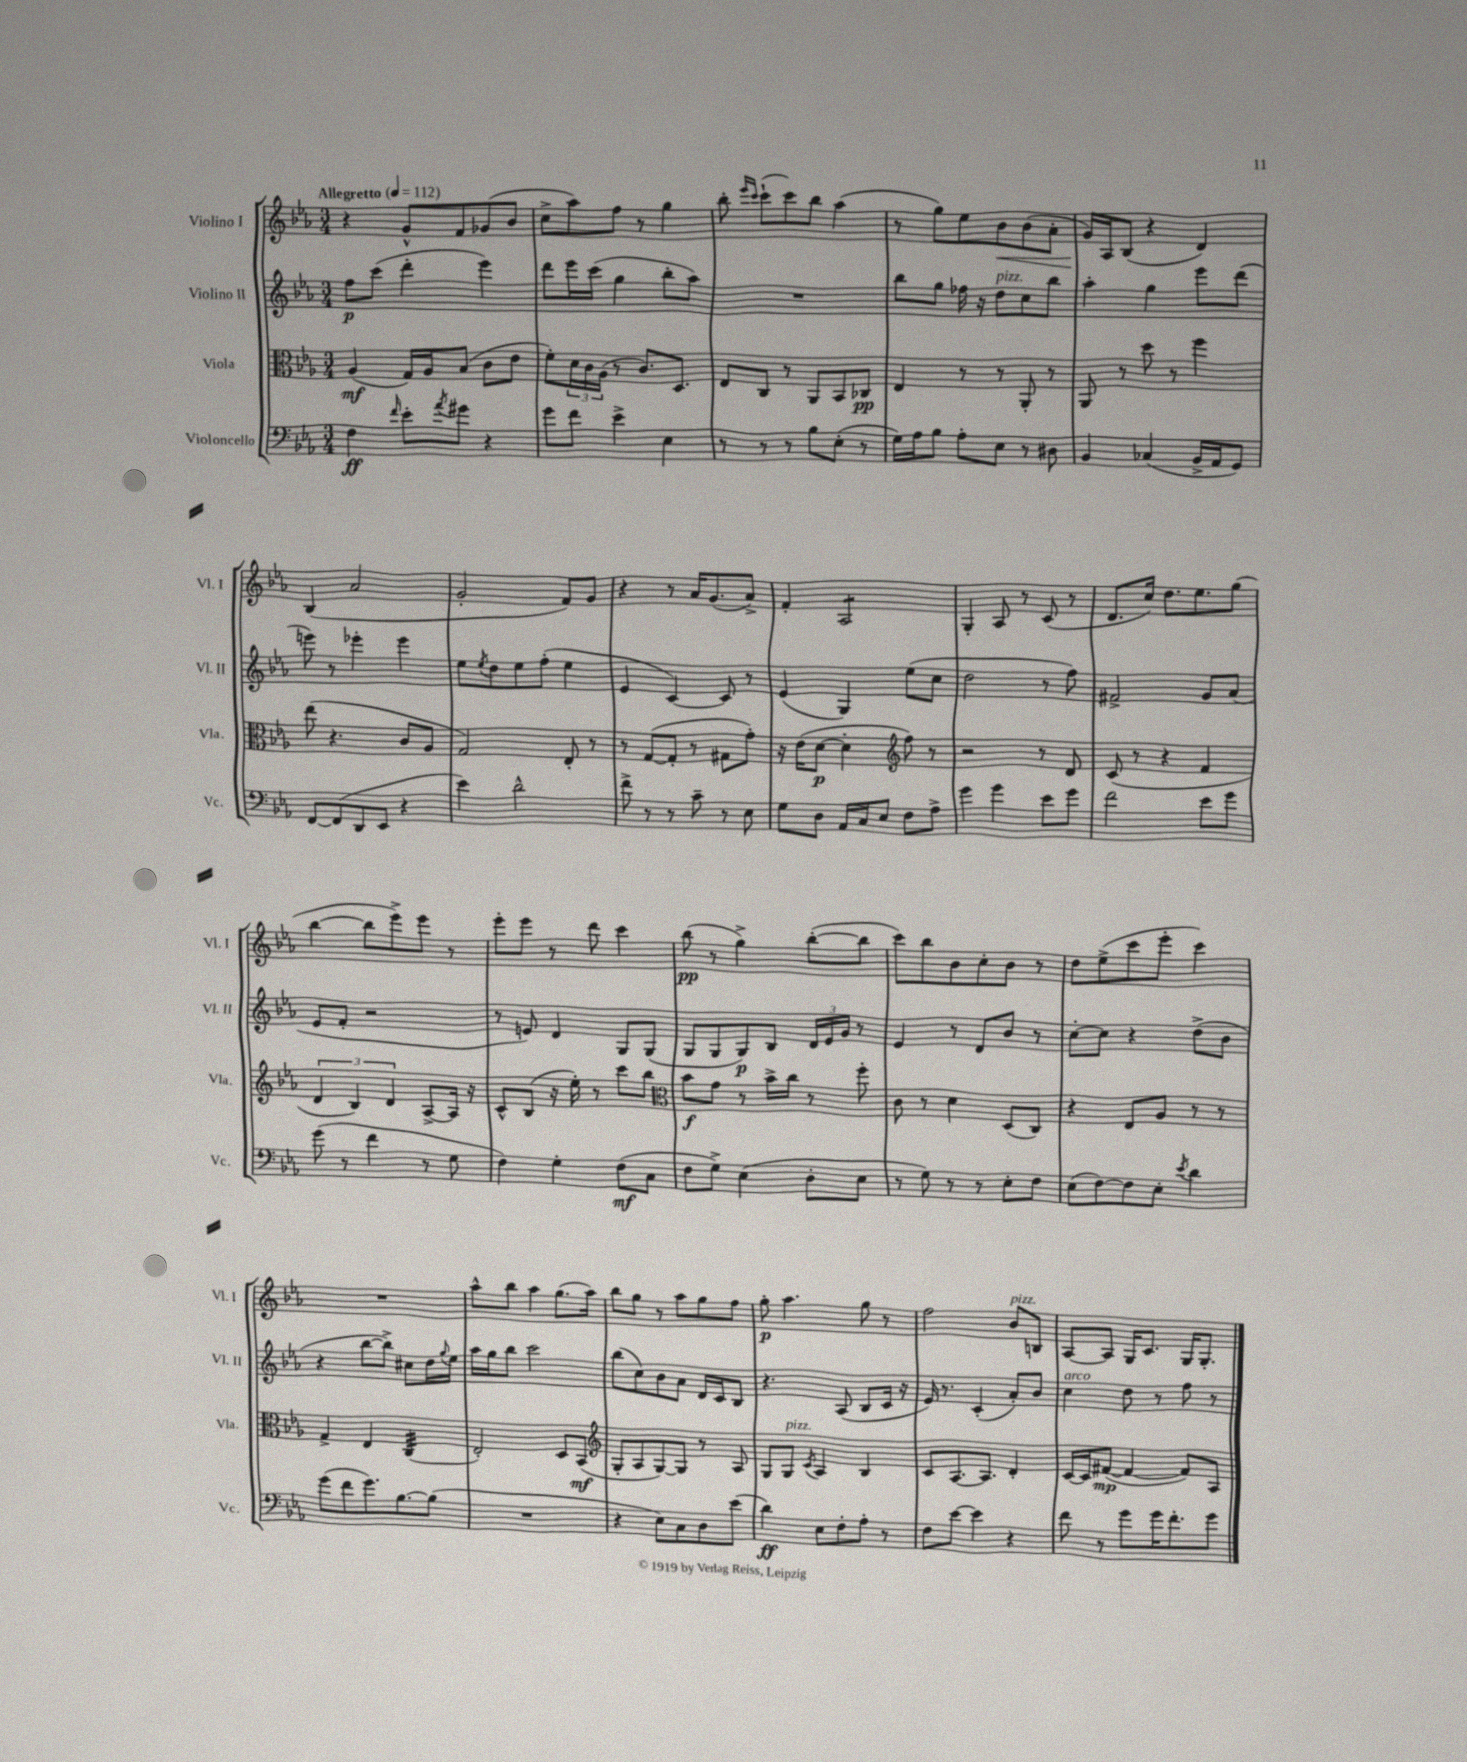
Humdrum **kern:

**kern	**kern	**kern	**kern
*staff4	*staff3	*staff2	*staff1
*clefF4	*clefC3	*clefG2	*clefG2
*k[b-e-a-]	*k[b-e-a-]	*k[b-e-a-]	*k[b-e-a-]
*M3/4	*M3/4	*M3/4	*M3/4
*MM112	*MM112	*MM112	*MM112
4F\	(4A-/	8ff\L	4r
.	.	(8ccc\J	.
16qqf/	.	.	.
8e-'\L	16G/LL)	4ddd'\	8g^^/L
.	16A-/J	.	.
8qa-/	.	.	.
8g#\J	(8B-/J	.	8f/
4r	8c\L	4eee-\)	(8g-/
.	8e-\J	.	8b-/J
=	=	=	=
8g\L	8f'\L)	8ddd\L	8cc^\L
8f\J	24d\L	16eee-\L	8aa-\)
.	24c\	.	.
.	.	(16ccc\JJ	.
.	(24A-\JJ	.	.
4e-^\	8r	4gg\	8ff\J
.	8.c/L)	.	8r
4E-\	.	8bb-'\L	4gg\
.	8.D/J	.	.
.	.	8aa-\J)	.
=	=	=	=
8r	8E-/L	2.r	8bb-'\
.	.	.	16qqeee-/LL
.	.	.	16qqccc/JJ
8r	8C/J	.	(8ccc`\L
8r	8r	.	8ccc\)
8B-\L	8AA-/L	.	8bb-\J
(8E-'\J	8BB-/	.	(4aa-\
8r	8C-/J	.	.
=	=	=	=
16G\LL)	4E-/	8bb-\L	8r
16A-\J	.	.	.
8B-\J	.	8gg\J	8gg\L)
8A-'\L	8r	16ff-\	8ee-\
.	.	16r	.
8E-\J	8r	8dd\L	8b-\
8r	8AA-'/	8cc\	(8b-\
8D#\	8r	8bb-\J	8a-'\J
=	=	=	=
4BB-/	8AA-/	4aa-'\	16g/LL)
.	.	.	16A-/J
.	8r	.	(8B-/J
(4C-/	8dd\	4gg\	4r
.	8r	.	.
16BB-^/LL	4ff\	8eee-\L	4d/)
16AA-/J	.	.	.
8GG/J)	.	(8ddd\J	.
=	=	=	=
[8FF/L	(8ee-\	8eee\)	(4B-/
(8FF/]	4.r	8r	.
8DD/	.	4eee-'\	2a-/
8EE-/J	.	.	.
4r	8c/L	4eee-\	.
.	8A-/J	.	.
=	=	=	=
4e-\)	2G/)	8ee-\L	2g'/
.	.	8qee-/	.
.	.	8dd\	.
2d^^\	.	8ee-\	.
.	.	(8ff'\J	.
.	8E-'/	4ee-\	8f/L)
.	8r	.	8g/J
=	=	=	=
8f^\	8r	4e-/	4r
8r	([8G/L	.	.
8r	8G'/]J	[4c/)	8r
8c~\	8r	.	16a-/LK
.	.	.	(8.g/
8r	8G#\L	8c/]	.
8E-\	8g'\J)	8r	8a-^/J)
=	=	=	=
8G\L	16r	(4e-/	4f'/
.	(16e-\LK	.	.
8D\J	[8d\J	.	.
16AA-/LL	4d'\]	4G/)	2A-/
16C/J	.	.	.
8E-/J	.	.	.
*	*clefG2	*	*
8F\L	8ff\)	(8ee-\L	.
8A-^\J	8r	8cc\J	.
=	=	=	=
4g\	2r	2dd\	4G'/
4g\	.	.	8A-/
.	.	.	8r
8e-\L	8r	8r	(8c/
8g\J	8d/	8ff\)	8r
=	=	=	=
2f\	(8c/	2f#^/	8.d/L
.	8r	.	.
.	.	.	16cc/Jk)
.	4r	.	8.dd\L
.	.	.	8.ee-\
8e-\L	4f/	8g/L	.
8g\J	.	(8a-/J	(8gg\J
=	=	=	=
(8g\	6d/	8e-/L	[4bb-\
8r	.	8f'/J	.
.	6B-/)	.	.
4f\	.	2r	8bb-\]L
.	6d/	.	.
.	.	.	8eee-^\)
8r	[8A-^/L	.	8eee-\J
8G\	16A-/]Jk	.	8r
.	16r	.	.
=	=	=	=
4F\)	8c^^/L	8r	8eee-'\L
.	(8B-/J	8e/)	8eee-\J
4G'\	16r	4d/	8r
.	16ee-'\)	.	.
.	8r	.	8ddd\
(8F\L	8ccc\L	8G/L	4ccc\
8C\J	8bb-\J	(8G/J	.
=	=	=	=
*	*clefC3	*	*
8F\L	8b-\L	8G/L	(8bb-\
8G^\J)	8g\J	8G/	8r
(4E-\	8r	8G/)	4gg^\)
.	16b-^\LL	8B-/J	.
.	16cc\JJ	.	.
8D'\L	8r	24d/LL	([8bb-'\L
.	.	24e-/	.
.	.	24g/JJ	.
8E-\J	8ff'\	8r	8bb-\]J
=	=	=	=
8r	8c\	4e-/	8ccc\L)
8G\)	8r	.	8bb-\
8r	4d\	8r	8b-\
8r	.	8d/L	8cc'\
8E-'\L	(8D/L	8b-/J	8b-\J
8F\J	8C/J)	8r	8r
=	=	=	=
(8E-\L	4r	[8cc'\L	8dd\L
[8F\)	.	8cc\]J	(8ee-^\
8F\]	8E-/L	4r	8ccc\
8E-'\J	8A-/J	.	8eee-'\J
8qe-/	.	.	.
4d\	8r	(8dd^\L	4ccc\)
.	8r	8b-\J	.
=	=	=	=
(8g\L	4G^/	4r	2.r
8f\	.	.	.
8.g\)	4E-/	[8bb-\L	.
.	.	8bb-^\]J)	.
[8.B-\	.	.	.
.	(4C/	8cc#\L	.
(8B-\]J	.	16dd\L	.
.	.	8qqgg/	.
.	.	16ee-\JJ	.
=	=	=	=
2.r	2E-'/)	16aa-\LL	8aa-^^\L
.	.	16gg\J	.
.	.	8bb-\J	8bb-\J
.	.	2ccc\	4aa-\
.	8D/L	.	(8.gg\L
.	(8BB-/J	.	.
.	.	.	16aa-\Jk)
=	=	=	=
*	*clefG2	*	*
4r	8G'/L	(8bb-\L	8bb-\L
.	8A-/	8cc\)	8gg\J
8E-\L)	[8G/)	8b-\	8r
8C\	8G/]J	8a-\J	8aa-\L
8D\	8r	16d/LL	8gg\
.	.	16c/J	.
(8e-\J	8A-/	8B-/J	8ff\J
=	=	=	=
4d\)	8G/L	4.r	8gg'\
.	8G/J	.	4.aa-\
.	8qc/	.	.
8E-\L	4A-/	.	.
8F'\	.	(8A-/	.
8A-'\J	4B-/	8B-/L	8gg\
8r	.	16c/Jk	8r
.	.	16r	.
=	=	=	=
8F\L	8c/L	16e-/)	2ff\
.	.	8.r	.
[8e-\J	[8.A-/	.	.
4e-\]	.	(4c'/	.
.	8.A-/]J	.	.
4r	4d'/	8a-'/L)	8b-/L
.	.	8b-/J	8B/J
=	=	=	=
8f\	[16c/LL	4cc\	[8A-/L
.	16c/]J	.	.
8r	([8f#/J	.	8A-/]J
8g\L	4f#/_	8dd\	16G/LK
.	.	.	8.c/J
16g\K	.	8r	.
8.f'\	.	.	.
.	8f#/]L)	8ff\	16G/LK
.	.	.	8.G'/J
8g\J	8A-/J	8r	.
==	==	==	==
*-	*-	*-	*-
